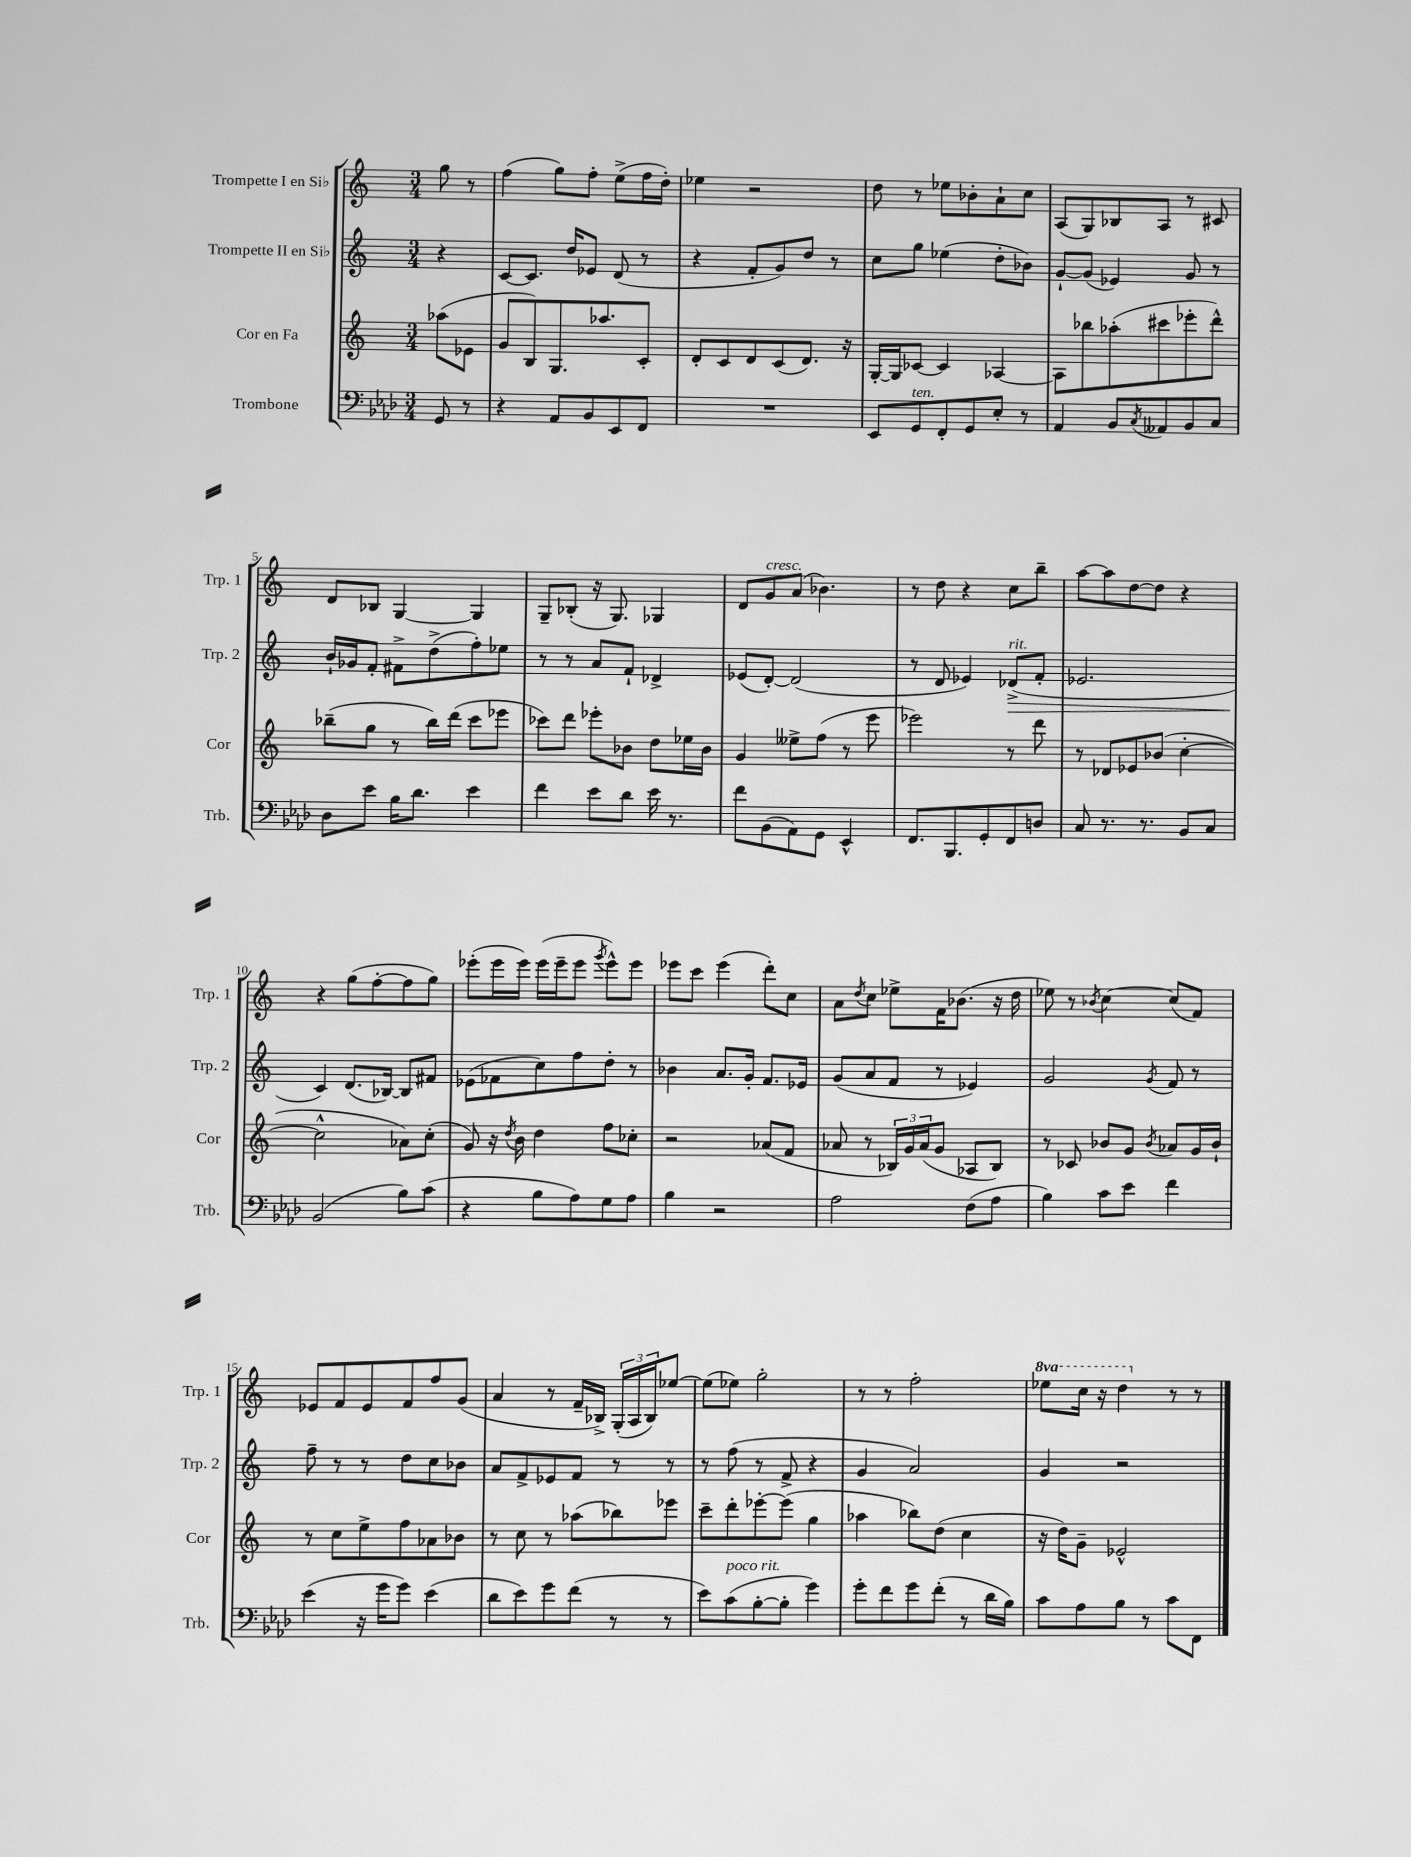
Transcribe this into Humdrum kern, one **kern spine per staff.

**kern	**kern	**kern	**dynam	**kern
*part4	*part3	*part2	*part2	*part1
*staff4	*staff3	*staff2	*staff2	*staff1
*I"Trombone	*I"Cor en Fa	*I"Trompette II en Si♭	*	*I"Trompette I en Si♭
*I'Trb.	*I'Cor	*I'Trp. 2	*	*I'Trp. 1
*clefF4	*clefG2	*clefG2	*	*clefG2
*k[b-e-a-d-]	*k[]	*k[]	*	*k[]
*M3/4	*M3/4	*M3/4	*	*M3/4
=	=	=	=	=
8GG/	(8aa-X\L	4r	.	8gg\
8r	8e-X\J	.	.	8r
=1	=1	=1	=1	=1
4r	8g/L	[8c/L	.	(4ff\
.	8B/)	8.c/J]	.	.
8AA-/L	8.G/	.	.	8gg\L)
.	.	16dd/KL	.	.
8BB-/	.	8e-X/J	.	8ff'\J
.	8.aa-X/	.	.	.
8EE-/	.	(8d/	.	(8ee^\L
8FF/J	8c'/J	8r	.	16ff\L
.	.	.	.	16dd'\JJ)
=2	=2	=2	=2	=2
2.r	8d'/L	4r	.	4ee-X\
.	8c/	.	.	.
.	8d/	8f'/L	.	2r
.	(8c/	8g/)	.	.
.	8.d/J)	8dd/J	.	.
.	.	8r	.	.
.	16r	.	.	.
=3	=3	=3	=3	=3
8EE-/L	[16G'/LL	8cc\L	.	8dd\
.	16G/J]	.	.	.
!LO:TX:a:i:t=ten.	!	!	!	!
8GG/	[8c-X/J	8gg\J	.	8r
8FF'/	4c-/]	(4ee-X\	.	8ee-X\L
8GG/	.	.	.	8b-X'\
8E-'/J	[4A-X/	8dd'\L	.	8a`\
8r	.	8b-X\J)	.	8cc\J
=4	=4	=4	=4	=4
4AA-/	8A-\L]	[8g`/L	.	(8A/L
.	8bb-X\	(8g/J]	.	8G/)
8BB-/L	(8aa-X'\	4e-X/)	.	8B-X/
8qC/	.	.	.	.
8AA--X/	8ccc#X\	.	.	8A/J
8BB-/	8eee-X'\	8g/	.	8r
8C/J	8ddd^^\J)	8r	.	8c#X/
!!LO:LB:g=z
=5	=5	=5	=5	=5
8D-\L	(8bb-X~\L	16b`/LL	.	8d/L
.	.	16g-X/J	.	.
8e-\J	8gg\J	8f'/J	.	8B-X/J
16B-\KL	8r	8f#X^\L	.	[4G/
8.d-\J	.	.	.	.
.	16bb-\LL)	(8dd^\	.	.
.	(16ddd\JJ	.	.	.
4e-\	8ccc\L	8ff'\)	.	4G/]
.	8eee-X\J	8ee-X\J	.	.
=6	=6	=6	=6	=6
4f\	8ccc-X\L)	8r	.	8G~/L
.	8ddd\J	8r	.	(8B-X'/J
8e-\L	8eee-X'\L	8a/L	.	16r
.	.	.	.	8.G/)
8d-\J	8b-X\J	8f`/J	.	.
16e-\	8dd\L	4d-X^/	.	4G-X/
8.r	.	.	.	.
.	16ee-X\L	.	.	.
.	16b-\JJ	.	.	.
=7	=7	=7	=7	=7
8f\L	4g/	(8e-X/L	.	8d/L
!	!	!	!	!LO:TX:a:i:t=cresc.
(8BB-\	.	[8d'/J)	.	8g/
8AA-\)	8ee--X^\L	(2d/]	.	(8a/J
8GG\J	(8ff\J	.	.	4.b-X\)
4EE-^^/	8r	.	.	.
.	8eee\	.	.	.
=8	=8	=8	=8	=8
8.FF/L	2eee-X\)	8r	.	8r
.	.	8d/	.	8dd\
8.BBB-/	.	.	.	.
.	.	4e-X/)	.	4r
8GG'/	.	.	.	.
!	!	!LO:TX:a:i:t=rit.	!	!
!	!	!	!LO:HP:b	!
8FF/	8r	(8d-X^/L	>	8cc\L
8Dn/J	8ddd\	8f'/J	.	8bb~\J
=9	=9	=9	=9	=9
8C/	8r	2.e-X/	.	[8aa\L
8.r	8d-X/L	.	.	8aa\]
.	8e-X/	.	.	[8dd\
8.r	.	.	.	.
.	(8b-X/J	.	.	8dd\J]
8BB-/L	[4cc'\	.	.	4r
8C/J	.	.	.	.
!!LO:LB:g=z
=10	=10	=10	=10	=10
(2BB-/	2cc^^\]	4c/)	.	4r
.	.	(8.d/L	]	(8gg\L
.	.	.	.	[8ff'\
.	.	[16B-X/Jk)	.	.
8B-\L)	8a-X\L)	8B-/L]	.	8ff\]
(8c\J	(8cc'\J	8f#X/J	.	8gg\J)
=11	=11	=11	=11	=11
4r	8g/)	(8e-X\L	.	(8eee-X'\L
.	16r	8f-X\	.	16eee-\L
.	8qdd/	.	.	.
.	16b\	.	.	16eee-\JJ)
8B-\L	4dd\	8cc\)	.	(16eee-\LL
.	.	.	.	16eee-~\J
8A-\)	.	8ff\	.	8eee-\J
.	.	.	.	8qggg/
8G\	8ff\L	8dd'\J	.	8eee-^^\L)
8A-\J	8cc-X'\J	8r	.	8eee-\J
=12	=12	=12	=12	=12
4B-\	2r	4b-X\	.	8eee-X\L
.	.	.	.	8ccc\J
2r	.	8.a/L	.	(4eee-\
.	.	16g'/Jk	.	.
.	(8a-X/L	8.f/L	.	8ddd'\L)
.	8f/J	.	.	8cc\J
.	.	16e-X/Jk	.	.
=13	=13	=13	=13	=13
2A-\	8a-X/	(8g/L	.	8a\L
.	.	.	.	8qdd/
.	8r	8a/	.	8cc\J
.	24B-X/LL)	8f/J	.	8ee-X^\L
.	24g/	.	.	.
.	(24a-/J	.	.	.
.	8g/J	8r	.	16f\K
.	.	.	.	(8.b-X\J
(8F\L	8A-X/L	4e-X/)	.	.
8A-\J	8B-/J)	.	.	16r
.	.	.	.	16dd\
=14	=14	=14	=14	=14
4B-\)	8r	2g/	.	8ee-X\)
.	8c-X/	.	.	8r
.	.	.	.	8qb-X/
8c\L	8b-X/L	.	.	[4cc\
8e-\J	8g/J	.	.	.
.	8qb-/	8qg/	.	.
4f\	8a-X/L	8f/	.	(8cc/L]
.	16g/L	8r	.	8f/J)
.	16b-`/JJ	.	.	.
!!LO:LB:g=z
=15	=15	=15	=15	=15
(4e-\	8r	8ff~\	.	8e-X/L
.	8cc\L	8r	.	8f/
16r	8ee^\	8r	.	8e-/
16g\KL	.	.	.	.
8g\J)	8ff\	8dd\L	.	8f/
(4e-\	8a-X\	8cc\	.	8ff/
.	8b-X\J	8b-X\J	.	(8g/J
=16	=16	=16	=16	=16
8d-\L	8r	8a/L	.	4a/
8e-\)	8cc\	8f^/	.	.
8g\	8r	8e-X/	.	8r
(8f\J	(8aa-X\L	8f/J	.	16f~/LL
.	.	.	.	16B-X^/JJ)
8r	8bb-X\)	8r	.	(24G'/LL
.	.	.	.	24A/
.	.	.	.	24B-/J)
8r	8eee-X\J	8r	.	[8ee-X/J
=17	=17	=17	=17	=17
8e-\L)	8ccc~\L	8r	.	(8ee-\L]
!LO:TX:a:i:t=poco rit.	!	!	!	!
(8c\	8ddd'\	(8ff\	.	8ee-X\J)
[8B-'\	[8eee-X'\	8r	.	2gg'\
8B-'\J]	(8eee-\J]	8f^/	.	.
4g\)	4gg\	4r	.	.
=18	=18	=18	=18	=18
8g'\L	4aa-X\	4g/	.	8r
8f\	.	.	.	8r
8g\	8bb-X\L)	2a/)	.	2ff'\
(8f'\J	(8dd\J	.	.	.
8r	4cc\	.	.	.
16d-\LL	.	.	.	.
16B-\JJ)	.	.	.	.
=19	=19	=19	=19	=19
*	*	*	*	*8va
8c\L	16r	4g/	.	8eee-X\L
.	16dd\KL)	.	.	.
8A-\	8g~\J	.	.	16ccc\Jk
.	.	.	.	16r
8B-\J	2e-X^^/	2r	.	4ddd\
8r	.	.	.	.
*	*	*	*	*X8va
8c\L	.	.	.	8r
8FF\J	.	.	.	8r
==	==	==	==	==
*-	*-	*-	*-	*-
